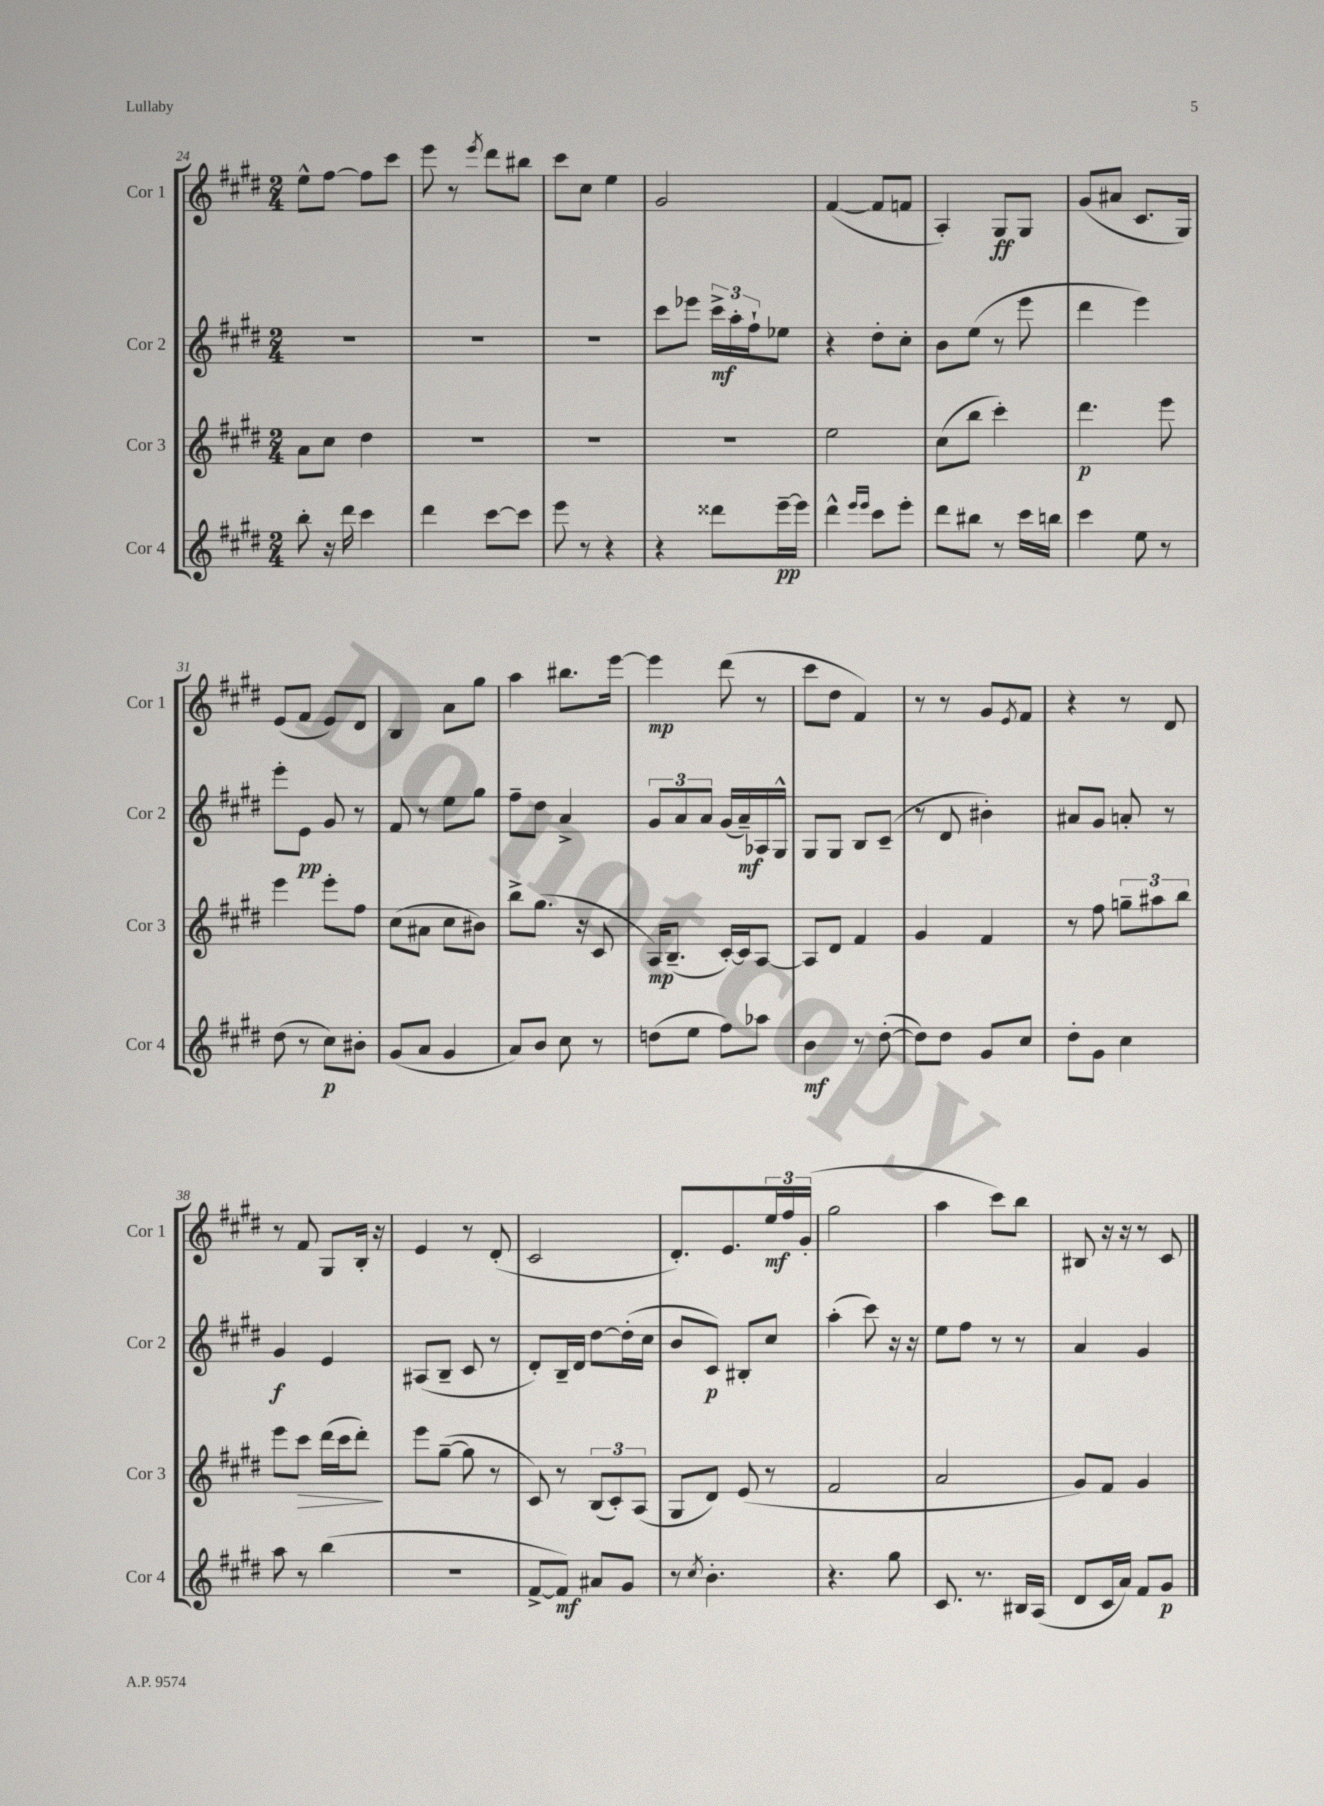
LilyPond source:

<<
\new StaffGroup <<
\new Staff = "s0" \with { instrumentName = "Cor 1" shortInstrumentName = "Cor 1" } {
    \clef treble \key e \major \numericTimeSignature \time 2/4
    e''8-^ fis''8~ fis''8 cis'''8 |
    e'''8 r8 \acciaccatura { e'''8 } dis'''8 bis''8 |
    cis'''8 cis''8 e''4 |
    gis'2 |
    fis'4~( fis'8 f'8 |
    a4-.) gis8\ff gis8 |
    gis'8( ais'8 cis'8. gis16) |
    e'8( fis'8 e'8) dis'8 |
    b4 a'8 gis''8 |
    a''4 bis''8. e'''16~ |
    e'''4\mp dis'''8( r8 |
    cis'''8 dis''8 fis'4) |
    r8 r8 gis'8 \acciaccatura { e'8 } fis'8 |
    r4 r8 dis'8 |
    r8 fis'8 gis8 b16-. r16 |
    e'4 r8 dis'8-.( |
    cis'2 |
    dis'8.-.) e'8. \tuplet 3/2 { e''16\mf fis''16 gis'16-.( } |
    gis''2 |
    a''4 cis'''8) b''8 |
    bis8 r16 r16 r8 cis'8 \bar "|." |
}
\new Staff = "s1" \with { instrumentName = "Cor 2" shortInstrumentName = "Cor 2" } {
    \clef treble \key e \major \numericTimeSignature \time 2/4
    R2 |
    R2 |
    R2 |
    cis'''8 ees'''8 \tuplet 3/2 { cis'''16->\mf a''16-. fis''16-! } ees''8 |
    r4 dis''8-. cis''8-. |
    b'8 e''8( r8 e'''8 |
    dis'''4 e'''4) |
    e'''8-. e'8\pp gis'8 r8 |
    fis'8 r8 e''8 gis''8 |
    fis''8-- dis''8 a'4-> |
    \tuplet 3/2 { gis'8 a'8 a'8 } gis'16( a'16--\mf) aes16 gis16-^ |
    gis8 gis8 b8 cis'8--( |
    r8 dis'8 bis'4-.) |
    ais'8 gis'8 a'8-. r8 |
    gis'4\f e'4 |
    ais8( b8-- cis'8 r8 |
    dis'8-.) b16-- dis'16 dis''8~ dis''16-.( cis''16 |
    b'8 cis'8\p) bis8-. cis''8 |
    a''4-.( cis'''8) r16 r16 |
    e''8 fis''8 r8 r8 |
    a'4 gis'4 \bar "|." |
}
\new Staff = "s2" \with { instrumentName = "Cor 3" shortInstrumentName = "Cor 3" } {
    \clef treble \key e \major \numericTimeSignature \time 2/4
    a'8 cis''8 dis''4 |
    R2 |
    R2 |
    R2 |
    e''2 |
    cis''8( b''8 cis'''4-.) |
    dis'''4.\p e'''8 |
    e'''4 e'''8-. fis''8 |
    cis''8( ais'8 cis''8 bis'8) |
    b''8-> gis''8.( r16 cis'8 |
    a16\mp) b8.--( cis'16~-.) cis'16 a8~ |
    a8 dis'8 fis'4 |
    gis'4 fis'4 |
    r8 fis''8 \tuplet 3/2 { g''8-- ais''8 b''8 } |
    e'''8 cis'''8\> dis'''16( cis'''16 dis'''8-.\!) |
    e'''8 gis''8~--( gis''8 r8 |
    cis'8) r8 \tuplet 3/2 { b8( cis'8-.) a8( } |
    gis8 dis'8) e'8( r8 |
    fis'2 |
    a'2 |
    gis'8) fis'8 gis'4 \bar "|." |
}
\new Staff = "s3" \with { instrumentName = "Cor 4" shortInstrumentName = "Cor 4" } {
    \clef treble \key e \major \numericTimeSignature \time 2/4
    b''8-. r16 dis'''16 cis'''4 |
    dis'''4 cis'''8~ cis'''8 |
    e'''8 r8 r4 |
    r4 disis'''8 e'''16~--\pp e'''16 |
    dis'''4-^ \grace { e'''16 e'''16 } cis'''8 e'''8-. |
    dis'''8 bis''8 r8 cis'''16 b''16 |
    cis'''4 e''8 r8 |
    dis''8( r8 cis''8\p) bis'8-. |
    gis'8( a'8 gis'4 |
    a'8) b'8 cis''8 r8 |
    d''8( e''8 fis''8) aes''8 |
    b'4\mf r8 dis''8~-.( |
    dis''8) dis''8 gis'8 cis''8 |
    dis''8-. gis'8 cis''4 |
    a''8 r8 b''4( |
    R2 |
    fis'8~-> fis'8\mf) ais'8 gis'8 |
    r8 \acciaccatura { cis''8 } b'4.-. |
    r4. gis''8 |
    cis'8. r8. bis16 a16( |
    dis'8 cis'16 a'16) fis'8 gis'8\p \bar "|." |
}
>>
>>
\layout { \context { \Score currentBarNumber = #24 } }
